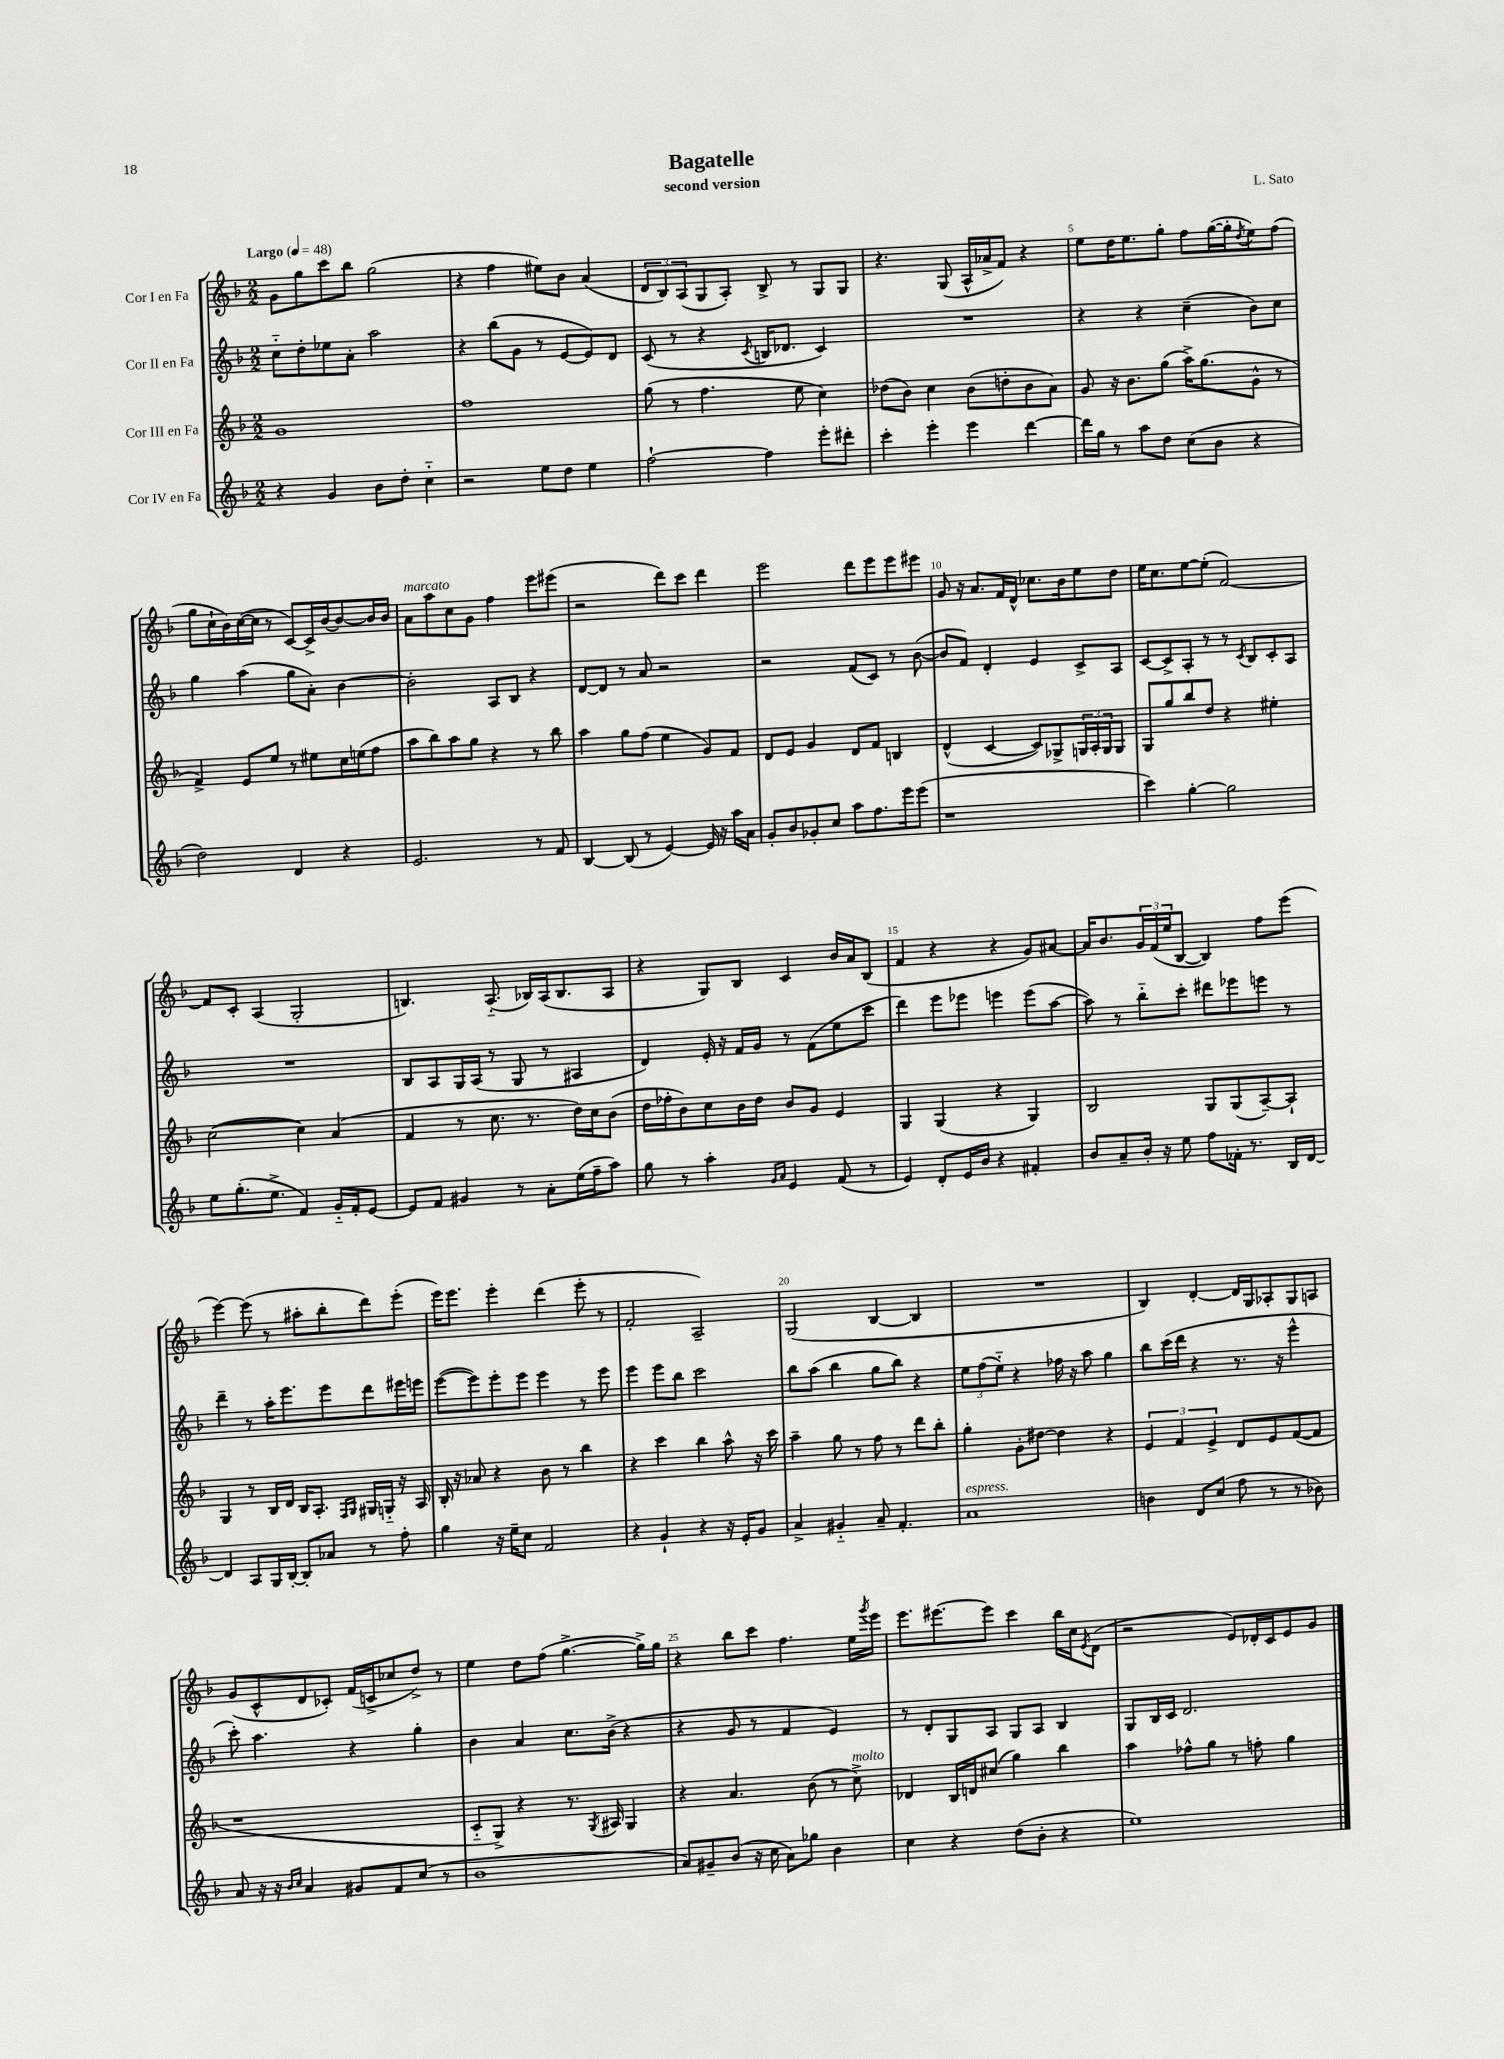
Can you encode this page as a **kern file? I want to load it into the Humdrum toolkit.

**kern	**kern	**kern	**kern
*part4	*part3	*part2	*part1
*staff4	*staff3	*staff2	*staff1
*I"Cor IV en Fa	*I"Cor III en Fa	*I"Cor II en Fa	*I"Cor I en Fa
*clefG2	*clefG2	*clefG2	*clefG2
*k[b-]	*k[b-]	*k[b-]	*k[b-]
*M2/2	*M2/2	*M2/2	*M2/2
*MM48	*MM48	*MM48	*MM48
=1	=1	=1	=1
!	!	!	!LO:TX:a:B:t=Largo
4r	1g	8cc\L	8g\L
.	.	8dd'\	8gg\
4g/	.	8ee-X\	8ccc\
.	.	8a'\J	8bb-\J
8b-\L	.	2aa\	(2gg\
8dd'\J	.	.	.
4cc\	.	.	.
=2	=2	=2	=2
2r	1ff	4r	4r
.	.	(8bb-\L	4ff\
.	.	8g\J	.
8ee\L	.	8r	8ee#X\L)
8dd\J	.	[8e/L	8b-\J
4ee\	.	8e/])	(4a/
.	.	8d/J	.
=3	=3	=3	=3
[2ff`\	(8gg\	(8c/	12d/L
.	.	.	12B-/)
.	8r	8r	.
.	.	.	(12A/
.	4.ff\	4r	8G/
.	.	.	8A'/J)
.	.	8qc/	.
4ff\]	.	16Bn/KL	8B-^/
.	.	8.d-X/J	.
.	8ee\	.	8r
8eee'\L	4cc\)	4c/)	8G/L
8ddd#X'\J	.	.	8G/J
=4	=4	=4	=4
4ccc'\	(8dd-X\L	1r	4.r
.	8b-\J)	.	.
4eee'\	4cc\	.	.
.	.	.	(8G/
4eee\	(8b-\L	.	16A^^/LL
.	.	.	16a-X^/J
.	8ddn'\	.	8f/J)
[4ddd\	8b-\	.	4r
.	8a\J)	.	.
=5	=5	=5	=5
16ddd\LL]	8g/	4r	8ee\L
16gg\JJ	.	.	.
8r	16r	.	16dd\K
.	8.b-\L	.	8.ee\
8aa\L	.	4r	.
8dd\J	(8gg\J	.	8gg'\J
(8cc\L	16aa^\KL)	(4cc~\	8ff\L
.	(8.gg\	.	.
8b-\J	.	.	([16gg\L
.	.	.	16gg'\J]
.	.	.	8qdd/
4r	8g^^\J	8b-\L)	8ee\)
.	8r	8cc\J	(8ff\J
!!LO:LB:g=z
=6	=6	=6	=6
2dd\)	4f^/)	4gg\	8gg\L
.	.	.	16cc`\L
.	.	.	16b-\)
.	8e/L	(4aa\	([16cc\
.	.	.	16cc\JJ]
.	8ee/J	.	8r
4d/	8r	8gg\L	[8c/L)
.	8ee#X\L	8a'\J)	16c^/L]
.	.	.	[16b-/J
4r	16cc\L	[4b-\	8b-/_
.	(16een\J	.	.
.	8ff\J	.	16b-/L]
.	.	.	16b-/JJ
=7	=7	=7	=7
!	!	!	!LO:TX:a:i:t=marcato
2.e/	8aa\L	2b-'\]	8a\L
.	8bb-\)	.	8aa\
.	8aa\	.	8cc\
.	8gg\J	.	8g\J
.	4r	8A/L	4ff\
.	.	8B-/J	.
8r	8r	4r	8eee\L
8f/	8bb-\	.	(8eee#X\J
=8	=8	=8	=8
[4B-/	4aa\	[8d/L	2r
.	.	8d/J]	.
(8B-/]	8gg\L	8r	.
8r	(8ff\J	8a/	.
[4e/)	4ee\	2r	8ddd\L)
.	.	.	8ccc\J
16e/]	8g/L)	.	4ddd\
16r	.	.	.
16aa\LL	8f/J	.	.
16a\JJ	.	.	.
=9	=9	=9	=9
8g'/L	8d/L	2r	2eee\
8b-/	8e/J	.	.
8g-X'/	4g/	.	.
8cc/J	.	.	.
8aa\L	8d/L	(8f/L	8ddd\L
8.ff\	8f/J	8c/J)	8eee\
.	4Bn/	8r	8eee\
16eee\k	.	.	.
(8eee\J	.	([8b-\	8eee#X\J
=10	=10	=10	=10
1r	(4d^^/	8b-/L]	8g/
.	.	8f/J)	16r
.	.	.	8.a/L
.	[4c/	4d'/	.
.	.	.	16f/L
.	.	.	16d^^/JJ
.	8c/L])	4e/	8.cc-X\L
.	8G-X^/	.	.
.	.	.	16b-\k
.	24Gn/L	8c^/L	8ee\
.	24A'/	.	.
.	24G/J	.	.
.	8G/J	8A/J	8dd\J
=11	=11	=11	=11
4ccc\)	8G/L	[8c/L	16ee\KL
.	.	.	8.cc\
.	8gg/	8c^/]	.
[4gg'\	8bb-/	8A'/J	[8ee\
.	8dd/J	8r	(8ee'\J]
2gg\]	4r	8r	[2f/)
.	.	8qc/	.
.	.	8B-/L	.
.	4ee#X'\	8c'/	.
.	.	8A/J	.
!!LO:LB:g=z
=12	=12	=12	=12
8ee\L	([2cc\	1r	8f/L]
(8.gg'\	.	.	8c'/J
.	.	.	(4A/
8.ee^\J	.	.	.
4f/)	4cc\])	.	2G'/
16g/LL	(4a/	.	.
16f'/J	.	.	.
[8e/J	.	.	.
=13	=13	=13	=13
8e/L]	4f/	8B-/L	4.Bn/)
8f/J	.	8A/	.
4g#X/	8r	16G/L	.
.	.	(16A/JJ	.
.	8.cc\	8r	(8.A/
8r	.	8G/	.
.	8.r	.	16B-X/LL)
8a'\L	.	8r	(16A/J
.	.	.	8.B-/
(16ee\L	16dd\LL)	4A#X/	.
16ff~\J	16cc\J	.	.
8aa\J)	(8b-\J	.	8A/J
=14	=14	=14	=14
8gg\	16dd\LL	4d/)	4r
.	16ff-X'\J	.	.
8r	8b-\)	.	.
4aa'\	8cc\	16e'/	8G/L)
.	.	16r	.
.	16b-\L	16f/LL	8B-/J
.	16dd\JJ	16g/JJ	.
16qqg/LL	.	.	.
16qqa/JJ	.	.	.
4e/	8b-/L	8r	4c/
.	8g/J	(8f\L	.
(8f/	4e/	8ee\	16b-/LL
.	.	.	16a/J
8r	.	8ccc\J	(8B-/J
=15	=15	=15	=15
4e/)	4G/	4ddd\)	4f/
8d'/L	(4G/	8eee\L	4r
16e/L	.	8eee-X\J	.
16b-/JJ	.	.	.
4r	4r	4eeen\	4r
4f#X'/	4G/)	(8eee\L	8g/L)
.	.	[8aa\J	[8a#X/J
=16	=16	=16	=16
8b-/L	2B-/	8aa\])	16a#/KL]
.	.	.	8.b-/
8a~/	.	8r	.
16b-'/Jk	.	8bb-\L	24g/L
.	.	.	(24f/
16r	.	.	.
.	.	.	24ee/J
8ee\	.	8ccc'\J	[8B-/J
8ff\L	8G/L	8ddd#X\L	4B-/])
16f-X'\Jk	(8G/	8eee-X\	.
8.r	.	.	.
.	[8A~/)	8eeen\J	8ff\L
16B-/LL	8A`/J]	8r	(8eee\J
[16d/JJ	.	.	.
!!LO:LB:g=z
=17	=17	=17	=17
4d/]	4G/	4ddd~\	[4eee\)
8A/L	8r	8r	(8eee\]
16G/L	16B-/LL	16aa'\KL	8r
[16B-'/JJ	16d/JJ	8.eee\	.
8B-'/L]	16B-/KL	.	8aa#X'\L
.	8.A'/J	.	.
8a-X/J	.	8eee\	8bb-'\
.	16qqF/LL	.	.
.	16qqG/JJ	.	.
8r	16G#X/LL	8ddd\	8ddd\)
.	16Gn/JJ	.	.
8ff'\	16r	16eee#X\L	(8eee'\J
.	16A/	16eeen\JJ	.
=18	=18	=18	=18
4gg\	16B-'/	([8eee\L	16eee\KL)
.	16r	.	8.eee\J
.	8a-X/	8eee\])	.
16r	4r	8eee'\	4eee'\
16ee~\KL	.	.	.
8cc\J	.	8eee\J	.
2f/	8b-\	4eee\	(4ddd\
.	8r	.	.
.	4bb-\	8r	8eee'\
.	.	8eee\	8r
=19	=19	=19	=19
4r	4r	4eee\	2f'/
4g`/	4ccc\	8eee\L	.
.	.	8bb-\J	.
4r	4bb-\	2ccc\	2A~/)
16r	8aa^^\	.	.
16e'/KL	.	.	.
8g/J	16r	.	.
.	16ccc\	.	.
=20	=20	=20	=20
4a^/	4aa~\	8bb-\L	(2G/
.	.	(8aa\J	.
4g#X/	8gg\	4bb-\	.
.	8r	.	.
8a~/	8ff\	8gg\L	[4B-/
4.f'/	8r	8bb-\J)	.
.	8ddd\L	4r	4B-/]
.	8bb-'\J	.	.
=21	=21	=21	=21
!LO:TX:a:i:t=espress.	!	!	!
1a	4gg'\	12ee\L	1r
.	.	(12ff\	.
.	.	12ee\J)	.
.	8g'\L	4r	.
.	[8dd#X\J	.	.
.	4dd#\]	16ff-X\	.
.	.	16r	.
.	.	8aa\	.
.	4r	4gg\	.
=22	=22	=22	=22
4bn\	6e/	8bb-\L	4B-/)
.	.	(16ccc\L	.
.	6f/	.	.
.	.	16ddd\JJ	.
8d/L	.	4r	[4d'/
.	6e^/	.	.
(8cc/J	.	.	.
8ff\	8d/L	8.r	16d/LL]
.	.	.	16G/J
8r	8e/	.	8A-X'/
.	.	16r	.
8r	([8f/	4eee^^\	8G/
8b-X\)	8f/J]	.	8An/J
!!LO:LB:g=z
=23	=23	=23	=23
8a/	1r	8ccc'\)	(8g/L
16r	.	4.aa\	8c^^/
16r	.	.	.
16qqb-/LL	.	.	.
16qqcc/JJ	.	.	.
4a/	.	.	8d/
.	.	.	8c-X'/J)
8g#X/L	.	4r	(16f/LL
.	.	.	16cn^/J
8f/	.	.	8cc-X/
(8cc/J	.	4gg'\	8dd^/J)
8r	.	.	8r
=24	=24	=24	=24
1b-	8c/L	4b-\	4ee\
.	8G^/J)	.	.
.	4r	4a/	8dd\L
.	.	.	(8ff\J
.	8.r	8.cc\L	[4.gg^\
.	8qG/	.	.
.	16A#X/	(16b-^\Jk	.
.	4G/	4r	.
.	.	.	16gg^\LL])
.	.	.	16gg\JJ
=25	=25	=25	=25
8a/L)	4r	4r	4r
8g#X~/	.	.	.
(8b-/J	4.a/	8g/	8bb-\L
16r	.	8r	8ccc\J
16cc\	.	.	.
8a\L)	.	4f/	4.ff\
8gg-X\J	(8b-\	.	.
4b-\	8r	4e/)	.
!	!LO:TX:a:i:t=molto	!	!
.	8cc^\)	.	16ee\LL
.	.	.	8qggg/
.	.	.	16eee\JJ
=26	=26	=26	=26
4cc\	4d-X/	8r	8.eee\L
.	.	8d'/L	.
.	.	.	[8.eee#X\
4r	16B-/LL	8G/	.
.	16dn/J	.	.
.	(8cc#X/J	8A/J	8eee#\J]
(8dd\L	4gg\)	8G/L	4ccc\
8b-'\J	.	8A/J	.
4r	4bb-\	4B-/	16bb-\LL
.	.	.	16cc\J
.	.	.	8qe/
.	.	.	(8d\J
=27	=27	=27	=27
1ee)	4aa\	8G/L	2r
.	.	16B-/L	.
.	.	16c/JJ	.
.	8ff-X^^\L	2.d/	.
.	8gg\J	.	.
.	8r	.	8e/L)
.	8ffn'\	.	16d-X'/L
.	.	.	16c/J
.	4gg\	.	8e/
.	.	.	8g/J
==	==	==	==
*-	*-	*-	*-
